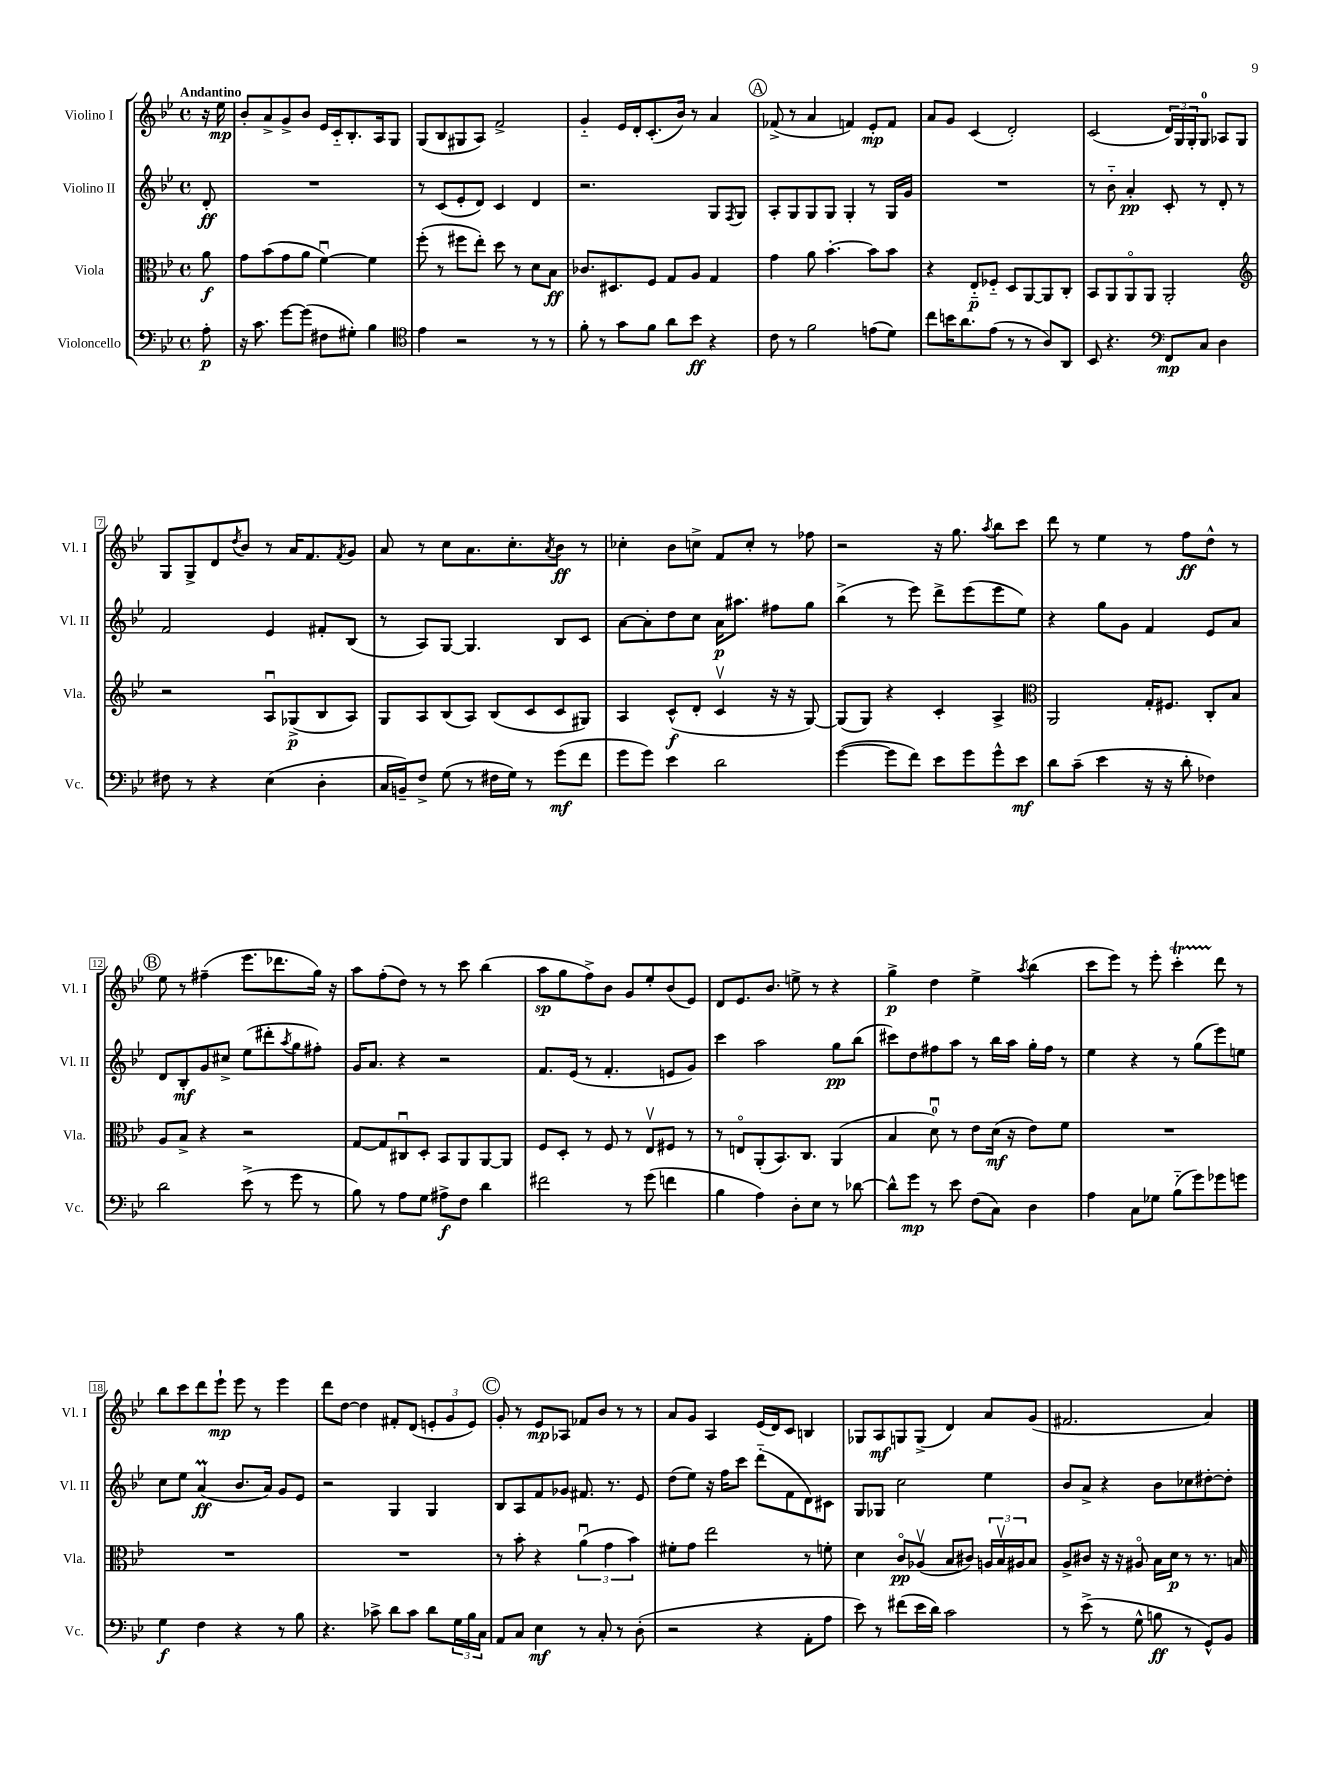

**kern	**kern	**kern	**kern
*staff4	*staff3	*staff2	*staff1
*clefF4	*clefC3	*clefG2	*clefG2
*k[b-e-]	*k[b-e-]	*k[b-e-]	*k[b-e-]
*M4/4	*M4/4	*M4/4	*M4/4
*met(c)	*met(c)	*met(c)	*met(c)
8A'	8a	8d'	16r
.	.	.	16ee-
=	=	=	=
16r	8g	1r	8b-'
8.c	.	.	.
.	(8b-	.	8a^
[8g	8g	.	8g^
(8g]	8a	.	8b-
8F#	[4fu)	.	16e-
.	.	.	16c'~
8G#')	.	.	8.B-'
4B-	4f]	.	.
.	.	.	16A
.	.	.	8G
=	=	=	=
*clefC4	*	*	*
4e-	(8ff'	8r	(8G
.	8r	(8c	8B-
2r	8ff#	8e-'	8G#
.	8ee-')	8d)	8A)
.	8dd	4c	2f^
.	8r	.	.
8r	8d	4d	.
8r	8B-	.	.
=	=	=	=
8f'	8.c-	2.r	4g'~
8r	.	.	.
.	8.D#	.	.
8g	.	.	16e-
.	.	.	16d'
8f	8F	.	(8.c'
8a	8G	.	.
.	.	.	16b-)
8b-	8A	.	8r
4r	4G	8G	4a
.	.	8qF	.
.	.	8G	.
=	=	=	=
8c	4g	8A'	(8f-^
8r	.	8G	8r
2f	8a	8G	4a
.	[4.b-'	8G	.
.	.	4G'	4f)
(8e	8b-]	8r	8e-'
8d)	8b-	16G	8f
.	.	16g	.
=	=	=	=
8cc	4r	1r	8a
16b	.	.	8g
8.a	.	.	.
.	8E-'~	.	(4c
(8e-	8F-'~	.	.
8r	8D	.	2d')
8r	[8AA	.	.
8A)	8AA]	.	.
8AA	8C'	.	.
=	=	=	=
8BB-	8BB-	8r	(2c
4.r	8AA	8b-'~	.
.	8AAo	4a'	.
.	8AA	.	.
*clefF4	*	*	*
8FF	2AA'	8c'	24d)
.	.	.	24G
.	.	.	24G'
8C	.	8r	8G
4D	.	8d'	8A-
.	.	8r	8G
=	=	=	=
*	*clefG2	*	*
8F#	2r	2f	8G
8r	.	.	8G^
4r	.	.	8d
.	.	.	8qdd
.	.	.	8b-
(4E-	8Au	4e-	8r
.	(8G-^	.	16a
.	.	.	8.f
4D'	8B-	8f#'	.
.	.	.	8qf
.	8A)	(8B-	8g
=	=	=	=
16C	8G	8r	8a
16BB~)	.	.	.
8F^	8A	8A)	8r
(8G	(8B-	[8G	8cc
8r	8A)	4.G]	8.a
16F#	(8B-	.	.
16G)	.	.	8.cc'
8r	8c	.	.
.	.	.	8qa
(8g	8c	8B-	8b-
8f	8G#)	8c	8r
=	=	=	=
8g	4A	[8a	4cc-'
8g)	.	8a']	.
4e-	(8c^^	8dd	8b-
.	8d'	8cc	8cc^
2d	4cv	16a	8f
.	.	8.aa#	.
.	.	.	8cc'
.	16r	8ff#	8r
.	16r	.	.
.	[8G)	8gg	8ff-
=	=	=	=
([4g	(8G]	(4bb-^	2r
.	8G)	.	.
8g]	4r	8r	.
8f)	.	8eee-)	.
8e-	4c'	8ddd^	16r
.	.	.	8.gg
8g	.	(8eee-	.
.	.	.	8qaa
8g^^	4A^	8eee-	8bb-
8e-	.	8ee-)	8ccc
=	=	=	=
*	*clefC3	*	*
8d	2AA	4r	8ddd
(8c~	.	.	8r
4e-	.	8gg	4ee-
.	.	8g	.
16r	16G'	4f	8r
16r	8.F#	.	.
8d'	.	.	8ff
4F-)	8C'	8e-	8dd^^
.	8B-	8a	8r
=	=	=	=
2d	8A	8d	8ee-
.	8B-^	8B-'	8r
.	4r	8g	(4ff#~
.	.	8cc#^	.
(8e-^	2r	(8ee-	8.eee-
8r	.	8ddd#'	.
.	.	.	8.ddd-
.	.	8qaa	.
8g	.	8gg	.
8r	.	8ff#')	16gg)
.	.	.	16r
=	=	=	=
8B-)	[8G	16g	8aa
.	.	8.a	.
8r	8G]	.	(8ff'
8A	8C#u	4r	8dd)
8G	8D'	.	8r
8A#^	8BB-	2r	8r
8F	8AA	.	8ccc
4d	[8AA	.	(4bb-
.	8AA]	.	.
=	=	=	=
2f#	8F	8.f	8aa
.	8D'	.	8gg
.	.	(16e-	.
.	8r	8r	8ff^)
.	8F	4.f'	8b-
8r	8r	.	8g
(8g	8E-v	.	8ee-'
4f	8F#	8e	(8b-
.	8r	8g)	8e-)
=	=	=	=
4B-	8r	4ccc	8d
.	8Eo	.	8.e-
4A)	(8AA'	2aa	.
.	.	.	8.b-
.	8.BB-)	.	.
8D'	.	.	8ee^
.	8.C	.	.
8E-	.	.	8r
8r	(4AA	8gg	4r
[8d-	.	(8bb-	.
=	=	=	=
8d-^^]	4B-	8ccc#)	4gg^
8g	.	8dd	.
8r	8du)	8ff#	4dd
8e-	8r	8aa	.
(8F	8e-	8r	4ee-^
8C)	(16d	16bb-	.
.	16r	16aa	.
.	.	.	8qaa
4D	8e-)	16gg'	(4bb-
.	.	16ff#	.
.	8f	8r	.
=	=	=	=
4A	1r	4ee-	8ccc
.	.	.	8eee-)
8C	.	4r	8r
8G-	.	.	8eee-'
(8B-'~	.	8r	4ccc'
8g)	.	(8gg	.
8g-	.	8eee-)	8ddd
8g	.	8ee	8r
=	=	=	=
4G	1r	8cc	8bb-
.	.	8ee-	8ccc
4F	.	(4a	8ddd
.	.	.	8eee-`
4r	.	8.b-	8eee-
.	.	.	8r
.	.	16a)	.
8r	.	8g	4eee-
8B-	.	8e-	.
=	=	=	=
4.r	1r	2r	8ddd
.	.	.	[8dd
.	.	.	4dd]
8c-^	.	.	.
8d	.	4G	8f#'
8c-	.	.	(8d
8d	.	4G	12e'
.	.	.	12g
24G	.	.	.
24B-	.	.	12e)
24C	.	.	.
=	=	=	=
8AA	8r	8B-	8g'
8C	8b-'	8A	8r
4E-	4r	8f	8e-
.	.	8g-	8A-
8r	(6au	8.f#	8f-
8C'	.	.	8b-
.	6g	.	.
.	.	8.r	.
8r	.	.	8r
.	6b-)	.	.
(8D'	.	8e-	8r
=	=	=	=
2r	8f#'	(8dd	8a
.	8g	8ee-)	8g
.	2ee-	16r	4A
.	.	16ff	.
.	.	8ccc	.
4r	.	(8ddd'~	(16e-
.	.	.	16d)
.	.	8f	8c
8AA'	8r	8d)	4B
8A	8f'	8c#	.
=	=	=	=
8e-)	4d	8G	8G-
8r	.	8G-	8A
(8f#	8co	2cc	8G
16e-	(8A-v	.	(8G^
16d)	.	.	.
2c	8B-	.	4d)
.	8c#)	.	.
.	24A	4ee-	8a
.	24B-v	.	.
.	24A#	.	.
.	8B-	.	(8g
=	=	=	=
8r	8A^	8b-	2.f#
(8e-^	8c#	8a^	.
8r	16r	4r	.
.	16r	.	.
8G^^	8A#o	.	.
8B	16B-	8b-	.
.	16d	.	.
8r	8r	8cc-	.
8GG^^)	8.r	[8dd#'	4a)
8BB-	.	8dd#']	.
.	16B	.	.
==	==	==	==
*-	*-	*-	*-
